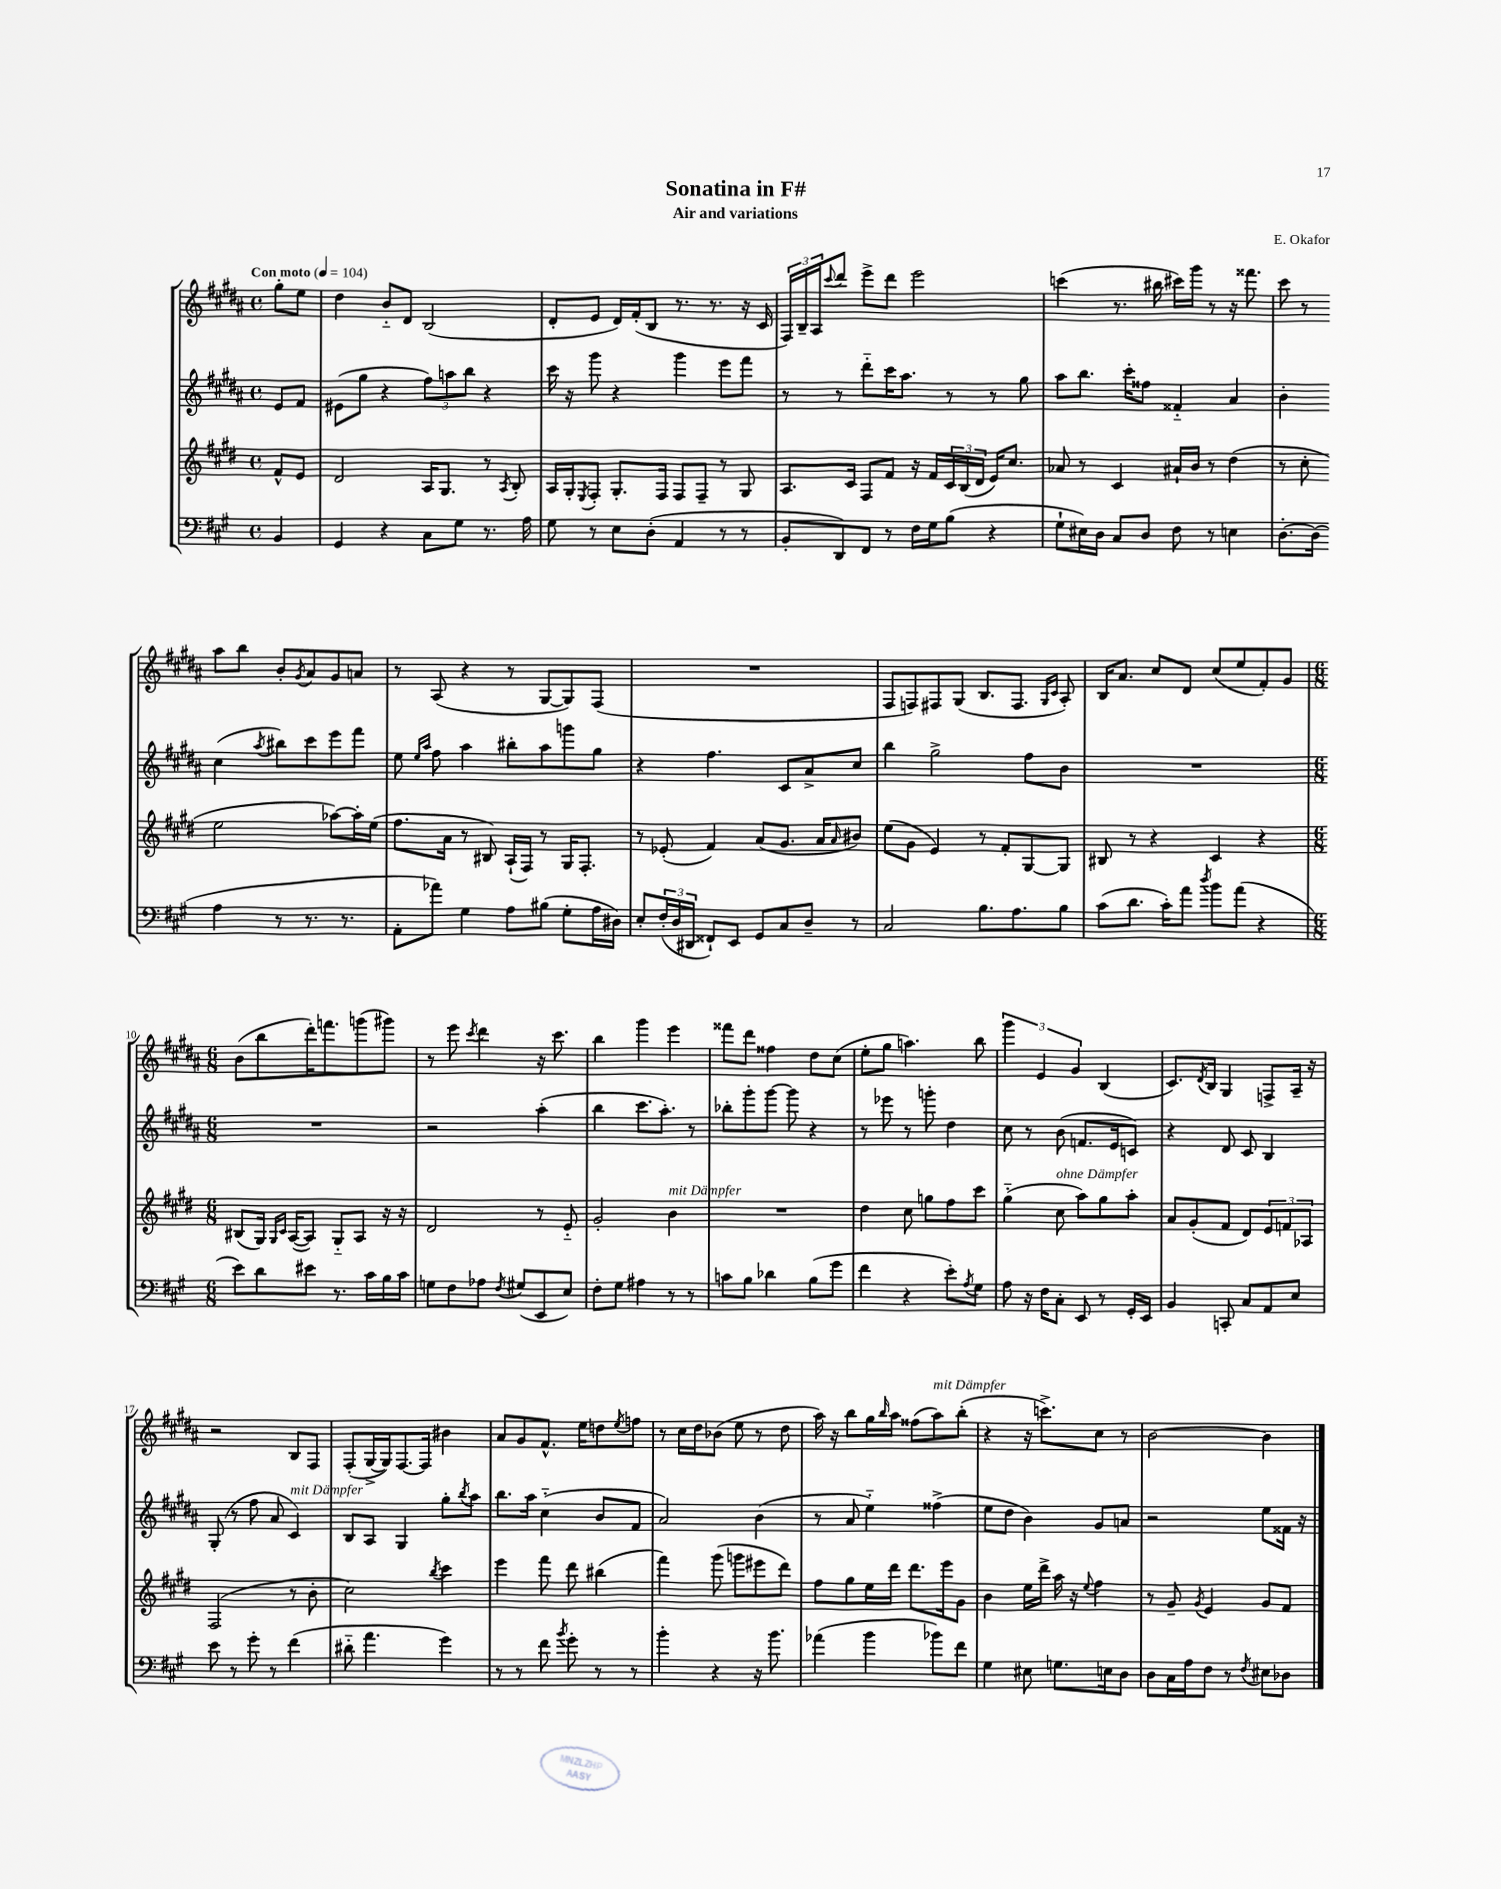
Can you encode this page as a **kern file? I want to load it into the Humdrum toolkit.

**kern	**kern	**kern	**kern
*part4	*part3	*part2	*part1
*staff4	*staff3	*staff2	*staff1
*clefF4	*clefG2	*clefG2	*clefG2
*k[f#c#g#]	*k[f#c#g#d#]	*k[f#c#g#d#a#]	*k[f#c#g#d#a#]
*M4/4	*M4/4	*M4/4	*M4/4
*met(c)	*met(c)	*met(c)	*met(c)
*MM104	*MM104	*MM104	*MM104
=	=	=	=
!	!	!	!LO:TX:a:B:t=Con moto
4BB/	8f#^^/L	8e/L	8gg#'\L
.	8e/J	8f#/J	8ee\J
=1	=1	=1	=1
4GG#/	2d#/	(8e#X\L	4dd#\
.	.	8gg#\J	.
4r	.	4r	8b/L
.	.	.	8d#/J
8C#\L	16A/KL	12ff#\L)	(2B/
.	8.G#/J	.	.
.	.	12aan\	.
8G#\J	.	.	.
.	.	12bb\J	.
8.r	8r	4r	.
.	8qA/	.	.
.	8B'/	.	.
16A\	.	.	.
=2	=2	=2	=2
8G#\	16A/LL	16ccc#\	8d#'/L
.	16G#'/J	16r	.
.	8qE/	.	.
8r	8F#'/J	8ggg#\	8e/J
8E\L	8.G#'/L	4r	16d#/LL)
.	.	.	(16f#'/J
(8D'\J	.	.	8B/J
.	16F#/Jk	.	.
4AA/	8F#/L	4ggg#\	8.r
.	8F#~/J	.	.
.	.	.	8.r
8r	8r	8eee\L	.
8r	8G#/	8fff#\J	16r
.	.	.	16c#/
=3	=3	=3	=3
8BB'/L	8.A/L	8r	24F#/LL)
.	.	.	24B~/
.	.	.	24A#/J
.	.	.	8qqccc#/
8DD/)	.	8r	8ddd#/J
.	16c#/Jk	.	.
8FF#/J	8F#/L	8ddd#\L	8eee^\L
8r	8f#/J	16ccc#\K	8ddd#\J
.	.	8.aa#\J	.
16F#\LL	16r	.	2eee\
16G#\J	16f#/LL	.	.
(8B\J	24c#/	8r	.
.	(24B/	.	.
.	24d#/JJ	.	.
4r	16e/KL)	8r	.
.	8.cc#/J	.	.
.	.	8gg#\	.
=4	=4	=4	=4
8G#`\L	8a-X/	8aa#\L	(4cccn\
16E#X\L)	8r	8.bb\J	.
16D\JJ	.	.	.
8C#/L	4c#/	.	8.r
.	.	16ccc#'\KL	.
8D/J	.	8ff##X\J	.
.	.	.	16bb#X\
8F#\	16a#X`/LL	4f##X/	16ccc#X\LL)
.	16b/JJ	.	16ggg#\JJ
8r	8r	.	8r
4En\	(4dd#\	4a#/	16r
.	.	.	8.fff##X\
=5	=5	=5	=5
[8.D'\L	8r	4b'\	8ccc#\
.	8cc#'\	.	8r
(16D\Jk]	.	.	.
4A\	2ee\	(4cc#\	8aa#\L
.	.	.	8bb\J
.	.	8qaa#/	.
8r	.	8bb#X\L)	8b'/L
.	.	.	8qg#/
8.r	.	8ccc#\	8a#/
.	[8aa-X\L)	8eee\	8g#/
8.r	.	.	.
.	16aa-'\L]	8fff#\J	8an/J
.	(16ee\JJ	.	.
!!LO:LB:g=z
=6	=6	=6	=6
8AA'\L	8.ff#\L	8ee\	8r
.	.	16qqee/LL	.
.	.	16qqaa#/JJ	.
8a-X\J)	.	8ff#\	(8A#/
.	16a\Jk	.	.
4G#\	8r	4aa#\	4r
.	8B#X/)	.	.
8A\L	(16A`/LL	8bb#X'\L	8r
.	16F#/JJ)	.	.
(8B#X\J	8r	8aa#\	[8G#/L
8G#'\L	16G#/KL	8gggn\	8G#/])
.	8.F#'/J	.	.
16A\L	.	8gg#\J	(8F#/J
16D#X\JJ)	.	.	.
=7	=7	=7	=7
8E'/L	8r	4r	1r
(24F#'/L	(8e-X'/	.	.
24D/	.	.	.
24DD#X/JJ	.	.	.
8FF##X`/L)	4f#/)	4.ff#\	.
8EE/J	.	.	.
8GG#/L	(8a/L	.	.
8C#/	8.g#/J	8c#/L	.
8D~/J	.	8a#^/	.
.	16a/KL	.	.
.	16qqa/	.	.
8r	8b#X/J)	8cc#/J	.
=8	=8	=8	=8
2C#/	(8ee\L	4bb\	8F#/L
.	8g#\J	.	8Fn/)
.	4e/)	2gg#^\	8F#X/
.	.	.	(8G#/J
8.B\L	8r	.	8.B/L
.	8f#'/L	.	.
8.A\	.	.	8.F#/J
.	[8G#/	8ff#\L	.
.	.	.	16qqG#/LL
.	.	.	16qqc#/JJ
8B\J	8G#/J]	8b\J	8A#'/)
=9	=9	=9	=9
(8c#\L	8B#X/	1r	16B/KL
.	.	.	8.a#/J
8.d\J	8r	.	.
.	4r	.	8cc#/L
16c#'\KL)	.	.	.
8a\J	.	.	8d#/J
8qdd/	.	.	.
8b\L	4c#/	.	(8cc#/L
(8a\J	.	.	8ee/
4r	4r	.	8f#'/)
.	.	.	8g#/J
!!LO:LB:g=z
=10	=10	=10	=10
*M6/8	*M6/8	*M6/8	*M6/8
8e\L)	(8B#X/L	2.r	(8b\L
8d\	16G#/Jk)	.	8bb\
.	16qqG#/LL	.	.
.	16qqc#/JJ	.	.
.	([16A/KL	.	.
8e#X\J	8A/J])	.	16ddd#'\K)
.	.	.	8.fffn\
8.r	8G#/L	.	.
.	8A/J	.	(8gggn\
16c#\LL	.	.	.
16B\	16r	.	8ggg#X\J)
16c#\JJ	16r	.	.
=11	=11	=11	=11
8Gn\L	2d#/	2r	8r
8F#\	.	.	8eee\
.	.	.	8qccc#/
8A-X\J	.	.	4ddd#\
8qF#/	.	.	.
(8G#X/L	.	.	.
8EE/	8r	(4aa#'\	16r
.	.	.	8.ccc#\
8E/J)	8e/	.	.
=12	=12	=12	=12
8F#'\L	2g#'/	4bb\	4bb\
8G#\J	.	.	.
4A#X\	.	8.ccc#\L	4ggg#\
.	.	8.aa#'\J)	.
!	!LO:TX:a:i:t=mit Dämpfer	!	!
8r	4b\	.	4eee\
8r	.	8r	.
=13	=13	=13	=13
8cn\L	2.r	8bb-X'\L	8fff##X\L
8B\J	.	8ggg#'\	8ddd#\J
4d-X\	.	[8ggg#\J	4ff##X\
.	.	8ggg#\]	.
(8B\L	.	4r	8dd#\L
8g#\J	.	.	(8cc#\J
=14	=14	=14	=14
4f#\	4dd#\	8r	8ee'\L
.	.	8eee-X\	8gg#\J
4r	8cc#\	8r	4.aan\)
.	8ggn\L	8gggn'\	.
8e'\L)	8ff#\	4dd#\	.
8qA/	.	.	.
8G#\J	8ccc#\J	.	8bb\
=15	=15	=15	=15
8A\	(4gg#\	8cc#\	6ggg#\
16r	.	8r	.
.	.	.	6e/
16F#\KL	.	.	.
!	!LO:TX:a:i:t=ohne Dämpfer	!	!
8C#'\J	8cc#\	(8b\	.
.	.	.	6g#/
8EE/	8aa\L)	8.fn/L	.
8r	8gg#\	.	(4B/
.	.	16e/k	.
16GG#'/LL	8aa'\J	8cn/J)	.
16EE/JJ	.	.	.
=16	=16	=16	=16
4BB/	8a/L	4r	8.c#/L)
.	(8g#'/	.	.
.	.	.	8qd#/
.	.	.	16B/Jk
8CCn'/	8f#/J	8d#/	4G#/
8C#/L	8d#/L)	8c#/	.
8AA/	12e/	4B/	8Fn^/L
.	12fn/	.	.
8E/J	.	.	16A#~/Jk
.	12A-X/J	.	.
.	.	.	16r
!!LO:LB:g=z
=17	=17	=17	=17
8e\	(2F#/	(8G#'/	2r
8r	.	8r	.
8g#'\	.	8ff#\	.
8r	.	8a#/	.
!	!	!LO:TX:a:i:t=mit Dämpfer	!
(4f#\	8r	4c#/)	8B/L
.	8b'\	.	8F#/J
=18	=18	=18	=18
8d#X\	2cc#\)	8B/L	(8F#'/L
4.a\	.	8A#/J	[16G#^/L
.	.	.	16G#/J])
.	.	4G#/	[8.F#/
.	.	.	16F#/Jk]
.	8qbb/	.	.
4g#\)	4ccc#\	8gg#'\L	4b#X\
.	.	8qbb/	.
.	.	8aa#\J	.
=19	=19	=19	=19
8r	4eee\	8.bb\L	8a#/L
8r	.	.	8g#/
.	.	16aa#\Jk	.
8f#\	8fff#\	(4cc#\	8.f#^^/J
8qb/	.	.	.
8g#'\	8ddd#\	.	.
.	.	.	16ee\KL
8r	(4bb#X\	8b/L	8ddn\
.	.	.	8qee/
8r	.	8f#/J	8ffn\J
=20	=20	=20	=20
4b'\	4fff#\)	2a#/)	8r
.	.	.	16cc#\LL
.	.	.	16dd#\J
4r	(8ggg#\	.	(8b-X\J
.	8gggn\L	.	8ee\
16r	8eee#X\	(4b\	8r
8.b\	.	.	.
.	8ddd#\J)	.	8dd#\
=21	=21	=21	=21
(4a-X\	8ff#\L	8r	16aa#\)
.	.	.	16r
.	8gg#\	8a#/	8bb\L
4b\	16ee\L	4ee\)	16gg#\L
.	.	.	16qqbb/
.	16ddd#\JJ	.	16aa#\JJ
.	8.ddd#\L	.	(8ff##X\L
!	!	!	!LO:TX:a:i:t=mit Dämpfer
8b-X\L)	.	(4ff##X^\	8aa#\)
.	16eee\k	.	.
8f#\J	8g#\J	.	(8bb'\J
=22	=22	=22	=22
4G#\	4b\	8ee\L	4r
.	.	8dd#\J	.
8E#X\	16ee\LL	4b\)	16r
.	16ddd#^\JJ	.	8.cccn^\L)
8.Gn\L	16aa\	.	.
.	16r	.	.
.	8qqee/	.	.
.	4ff#\	8g#/L	8cc#\J
16En\k	.	.	.
8D\J	.	8an/J	8r
=23	=23	=23	=23
8D\L	8r	2r	[2b\
16C#\L	8g#~/	.	.
16A\J	.	.	.
.	8qg#/	.	.
8F#\J	4e/	.	.
8r	.	.	.
8qF#/	.	.	.
8E#X\L	8g#/L	8ee\L	4b\]
8D-X\J	8f#/J	16f##X\Jk	.
.	.	16r	.
==	==	==	==
*-	*-	*-	*-
